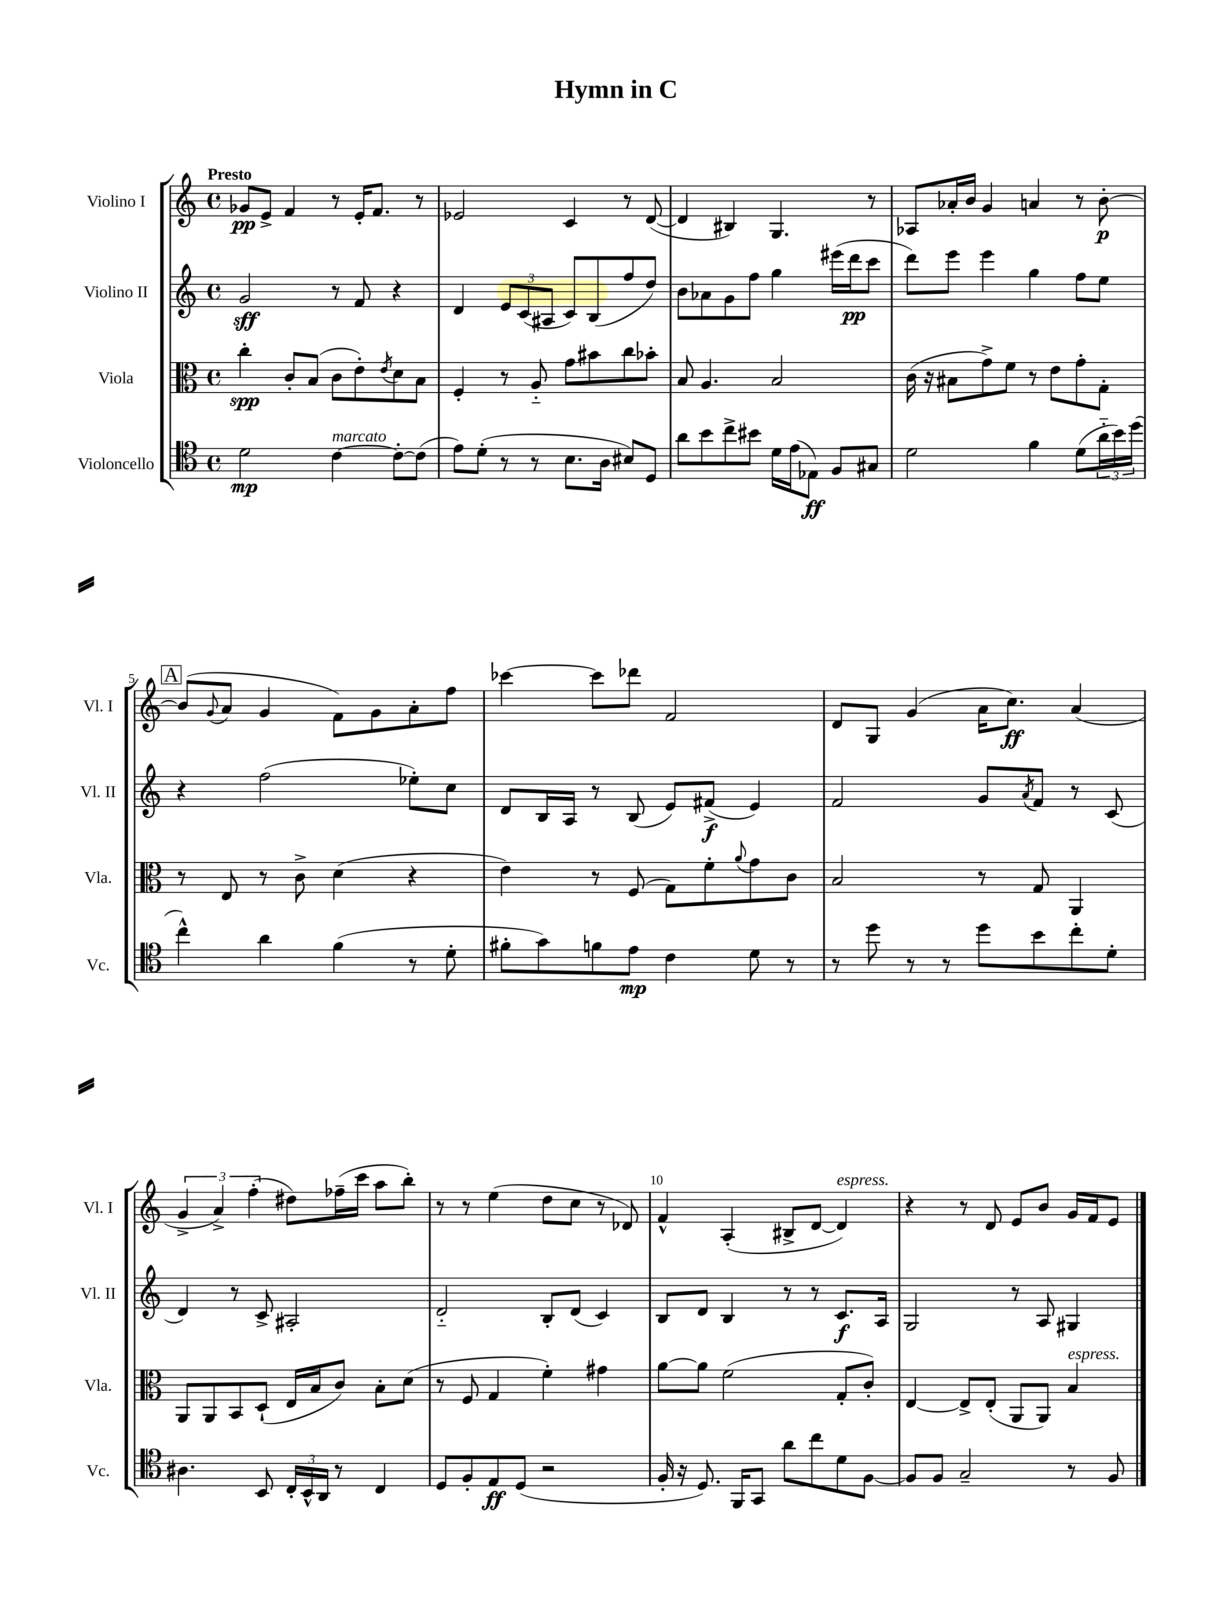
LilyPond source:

\header { title = "Hymn in C" }
<<
\new StaffGroup <<
\new Staff = "s0" \with { instrumentName = "Violino I" shortInstrumentName = "Vl. I" } {
    \clef treble \key c \major \defaultTimeSignature \time 4/4 \tempo "Presto"
    ges'8\pp e'8-> f'4 r8 e'16-. f'8. r8 |
    ees'2 c'4 r8 d'8~( |
    d'4 bis4) g4. r8 |
    aes8 aes'16-. b'16 g'4 a'4 r8 b'8~-.\p |
    \mark \markup { \box "A" } b'8( \appoggiatura { g'8 } a'8 g'4 f'8) g'8 a'8-. f''8 |
    ces'''4~ ces'''8 des'''8 f'2 |
    d'8 g8 g'4( a'16 c''8.\ff) a'4( |
    \tuplet 3/2 { g'4-> a'4->) f''4-.( } dis''8) fes''16--( c'''16 a''8 b''8-.) |
    r8 r8 e''4( d''8 c''8 r8 des'8) |
    f'4-^ a4-.( bis8-> d'8~ d'4^\markup { \italic "espress." }) |
    r4 r8 d'8 e'8 b'8 g'16 f'16 e'8 \bar "|." |
}
\new Staff = "s1" \with { instrumentName = "Violino II" shortInstrumentName = "Vl. II" } {
    \clef treble \key c \major \defaultTimeSignature \time 4/4
    g'2\sff r8 f'8 r4 |
    d'4 \tuplet 3/2 { e'8 c'8( ais8 } c'8) b8( f''8 d''8) |
    b'8 aes'8 g'8 f''8 g''4 eis'''16( d'''16\pp c'''8 |
    d'''8) e'''8 e'''4 g''4 f''8 e''8 |
    \mark \markup { \box "A" } r4 f''2( ees''8-.) c''8 |
    d'8 b16 a16 r8 b8( e'8) fis'8->\f( e'4) |
    f'2 g'8 \acciaccatura { a'8 } f'8 r8 c'8( |
    d'4) r8 c'8-> ais2-. |
    d'2-_ b8-. d'8( c'4) |
    b8 d'8 b4 r8 r8 c'8.\f a16 |
    g2 r8 a8 gis4 \bar "|." |
}
\new Staff = "s2" \with { instrumentName = "Viola" shortInstrumentName = "Vla." } {
    \clef alto \key c \major \defaultTimeSignature \time 4/4
    c''4-.\spp c'8-. b8( c'8 e'8-.) \acciaccatura { e'8 } d'8 b8 |
    f4-. r8 a8-_ g'8 bis'8 c''8 bes'8-. |
    b8 a4. b2 |
    c'16( r16 bis8 g'8->) f'8 r8 e'8 g'8-. g8-. |
    \mark \markup { \box "A" } r8 e8 r8 c'8-> d'4( r4 |
    e'4) r8 f8( g8) f'8-. \appoggiatura { a'8 } g'8 c'8 |
    b2 r8 g8 a,4 |
    a,8 a,8 b,8 d8-!( e16 b16 c'8) b8-. d'8( |
    r8 f8 g4 f'4-.) gis'4 |
    a'8~ a'8 f'2( g8-. c'8-.) |
    e4~ e8-> e8-.( a,8 a,8) b4^\markup { \italic "espress." } \bar "|." |
}
\new Staff = "s3" \with { instrumentName = "Violoncello" shortInstrumentName = "Vc." } {
    \clef tenor \key c \major \defaultTimeSignature \time 4/4
    d'2\mp c'4~^\markup { \italic "marcato" } c'8~-. c'8( |
    e'8) d'8-.( r8 r8 b8. a16 bis8) d8 |
    a'8 b'8 c''8-> bis'8 d'16 e'16( ees8\ff) f8 gis8 |
    d'2 f'4 d'8( \tuplet 3/2 { a'16-_ b'16) d''16( } |
    \mark \markup { \box "A" } c''4-^) a'4 f'4( r8 d'8-. |
    fis'8-. g'8) f'8 e'8\mp c'4 d'8 r8 |
    r8 d''8 r8 r8 d''8 b'8 c''8-. d'8-. |
    ais4. b,8 \tuplet 3/2 { c16-. b,16-^ a,16 } r8 c4 |
    d8 f8-. e8\ff d8( r2 |
    f16-. r16 d8.) f,16 g,8 a'8 c''8 d'8 f8~ |
    f8 f8 g2-- r8 f8 \bar "|." |
}
>>
>>
\layout { \context { \Score \override BarNumber.break-visibility = ##(#f #t #t) barNumberVisibility = #(every-nth-bar-number-visible 5) } }
